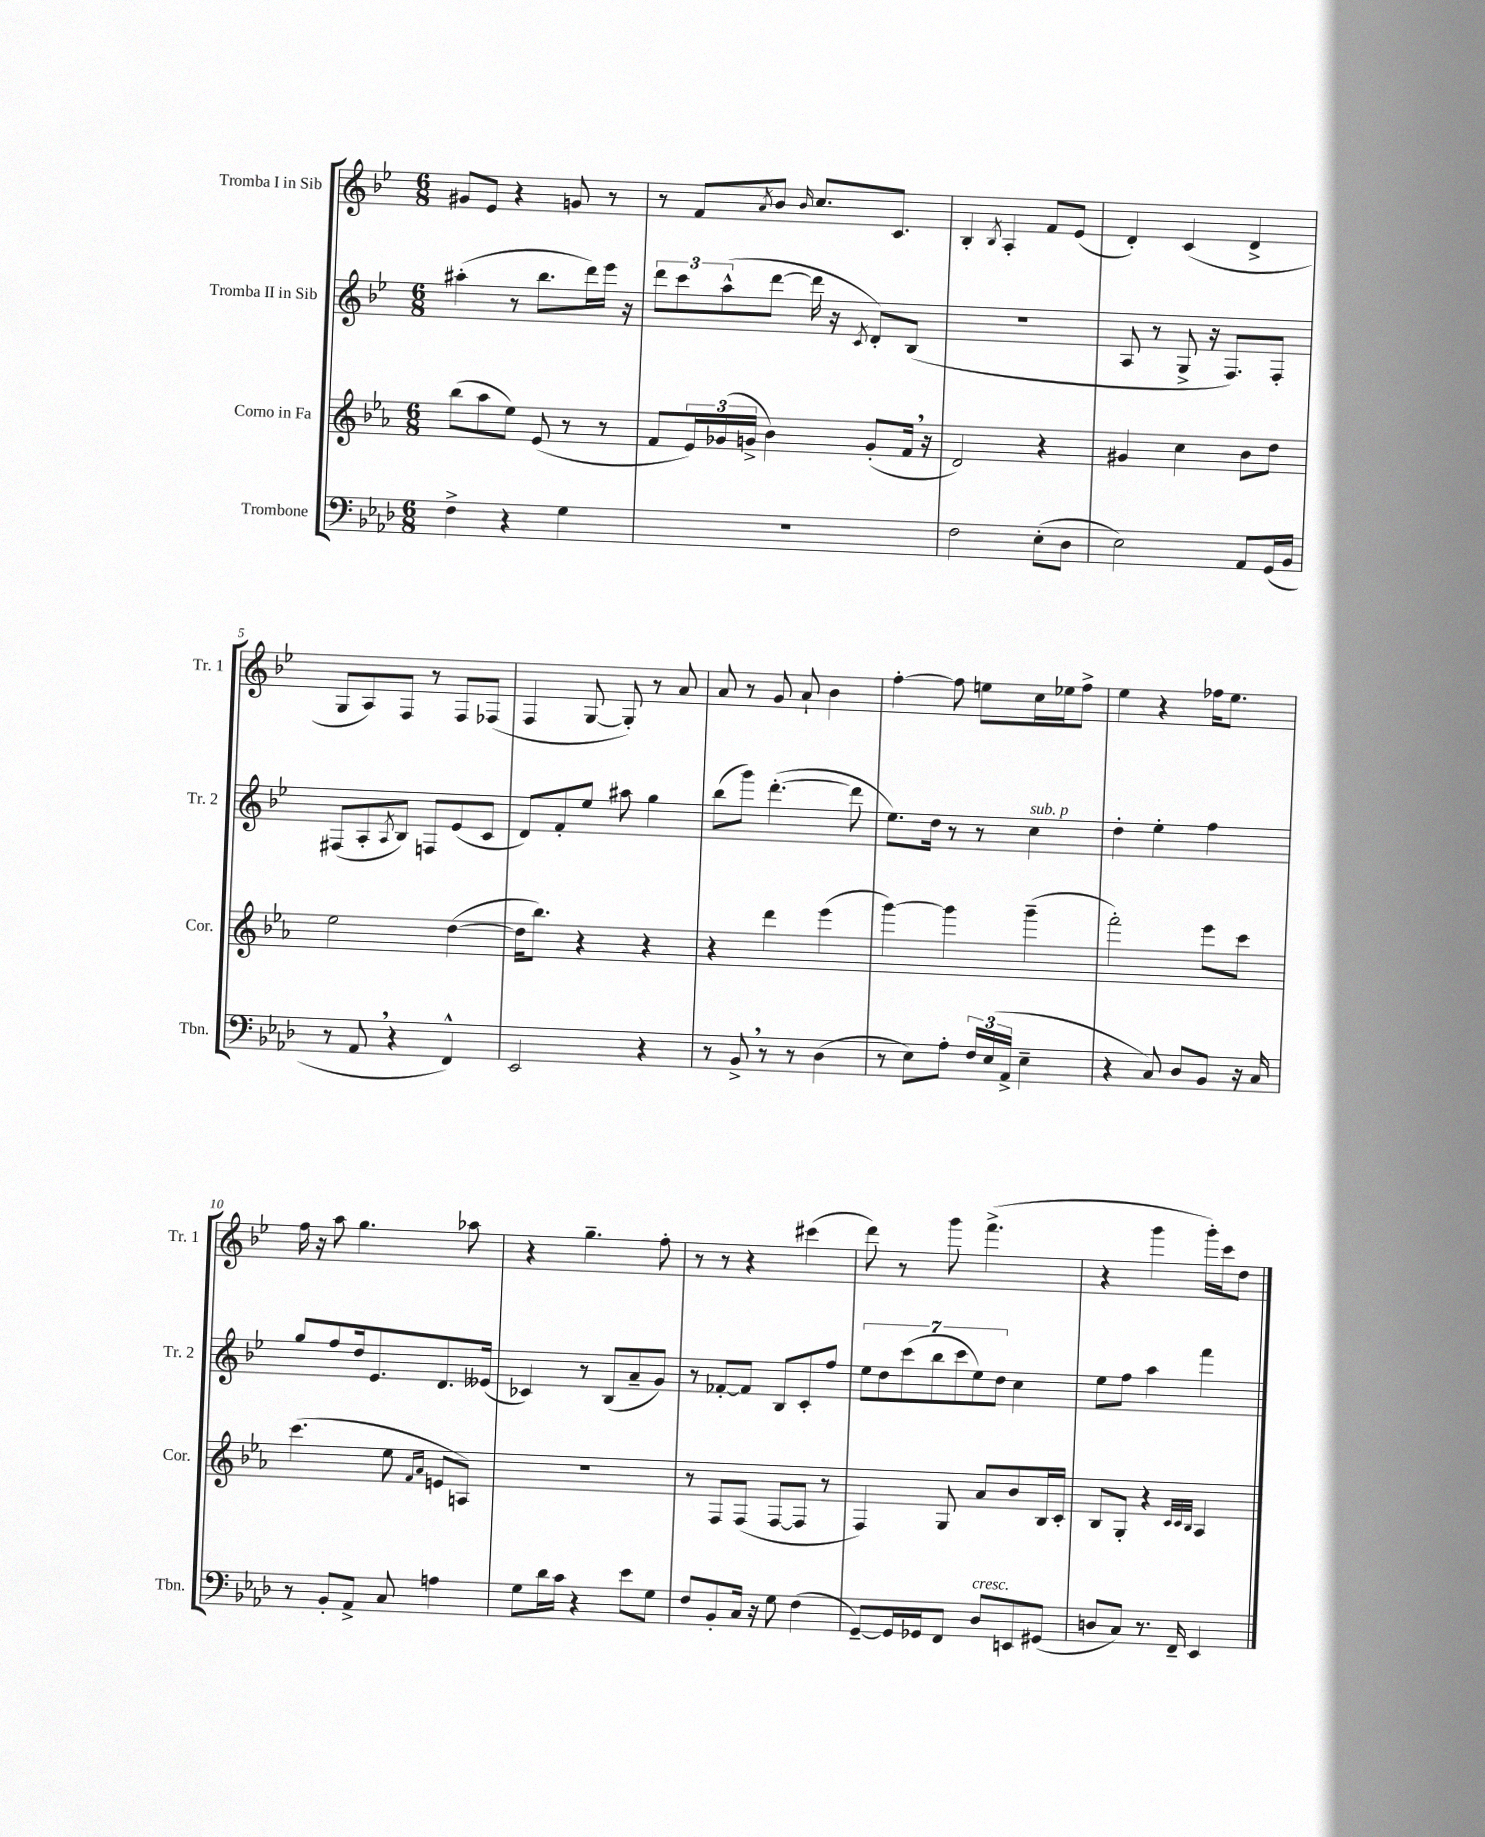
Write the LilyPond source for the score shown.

<<
\new StaffGroup <<
\new Staff = "s0" \with { instrumentName = "Tromba I in Sib" shortInstrumentName = "Tr. 1" } {
    \clef treble \key bes \major \numericTimeSignature \time 6/8
    gis'8 ees'8 r4 g'8 r8 |
    r8 f'8 \acciaccatura { a'8 } bes'8 \grace { bes'16 } c''8. c'8. |
    bes4-. \acciaccatura { bes8 } a4-. f'8 ees'8( |
    d'4-.) c'4( d'4-> |
    g8 a8) f8 r8 f8 fes8( |
    f4 g8~ g8-.) r8 a'8 |
    a'8 r8 g'8 a'8-! bes'4 |
    f''4~-. f''8 e''8 c''16 ees''16 f''8-> |
    ees''4 r4 fes''16 ees''8. |
    f''16 r16 a''8 g''4. aes''8 |
    r4 g''4.-- f''8-. |
    r8 r8 r4 cis'''4( |
    d'''8) r8 g'''8 f'''4.->( |
    r4 g'''4 g'''16-.) c'''16 d''8 \bar "|." |
}
\new Staff = "s1" \with { instrumentName = "Tromba II in Sib" shortInstrumentName = "Tr. 2" } {
    \clef treble \key bes \major \numericTimeSignature \time 6/8
    ais''4-.( r8 bes''8. d'''16) ees'''16 r16 |
    \tuplet 3/2 { d'''8 c'''8 a''8-^( } d'''8~ d'''16 r16 \acciaccatura { c'8 } d'8-.) bes8( |
    R2. |
    a8 r8 g8-> r16 f8.) f8-. |
    fis8( a8-. \acciaccatura { a8 } bes8) f8 ees'8( c'8 |
    d'8) f'8-. ees''8 ais''8 g''4 |
    bes''8( g'''8) d'''4.~-.( d'''8 |
    ees''8.) d''16 r8 r8 c''4^\markup { \italic "sub. p" } |
    d''4-. ees''4-. f''4 |
    g''8 f''8 d''16 ees'8. d'8. eeses'16( |
    ces'4) r8 bes8( a'8-- g'8) |
    r8 fes'8~-. fes'8 bes8 c'8-. f''8 |
    \tuplet 7/4 { ees''8 d''8 c'''8( bes''8 c'''8 ees''8) d''8 } c''4 |
    ees''8 f''8 a''4 f'''4 \bar "|." |
}
\new Staff = "s2" \with { instrumentName = "Corno in Fa" shortInstrumentName = "Cor." } {
    \clef treble \key ees \major \numericTimeSignature \time 6/8
    bes''8( aes''8 ees''8) ees'8( r8 r8 |
    f'8 \tuplet 3/2 { ees'16) ges'16( g'16-> } bes'4) g'8-.( f'16 \breathe r16 |
    d'2) r4 |
    gis'4 c''4 bes'8 d''8 |
    ees''2 d''4~( |
    d''16 bes''8.) r4 r4 |
    r4 d'''4 ees'''4( |
    g'''4~) g'''4 g'''4--( |
    f'''2-.) ees'''8 c'''8 |
    c'''4.( ees''8 \grace { f'16 aes'16 } e'8 a8) |
    R2. |
    r8 f8 f8( f8~ f8 r8 |
    f4) g8 aes'8 bes'8 bes16 c'16-. |
    bes8 g8-. r4 \grace { c'32 c'32 bes32 } aes4 \bar "|." |
}
\new Staff = "s3" \with { instrumentName = "Trombone" shortInstrumentName = "Tbn." } {
    \clef bass \key aes \major \numericTimeSignature \time 6/8
    f4-> r4 g4 |
    r2. |
    f2 ees8-.( des8 |
    ees2) aes,8 g,16( bes,16 |
    r8 aes,8 \breathe r4 f,4-^) |
    ees,2 r4 |
    r8 bes,8-> \breathe r8 r8 des4( |
    r8 ees8) aes8-. \tuplet 3/2 { f16 ees16( aes,16-> } ees4-- |
    r4 c8) des8 bes,8 r16 c16 |
    r8 bes,8-. aes,8-> c8 a4 |
    g8 des'16 c'16 r4 ees'8 g8 |
    f8 bes,8-. c16 r16 g8 f4( |
    g,8~--) g,16 ges,16 f,8 des8^\markup { \italic "cresc." } e,8 gis,8( |
    d8 c8) r8. f,16-- ees,4 \bar "|." |
}
>>
>>
